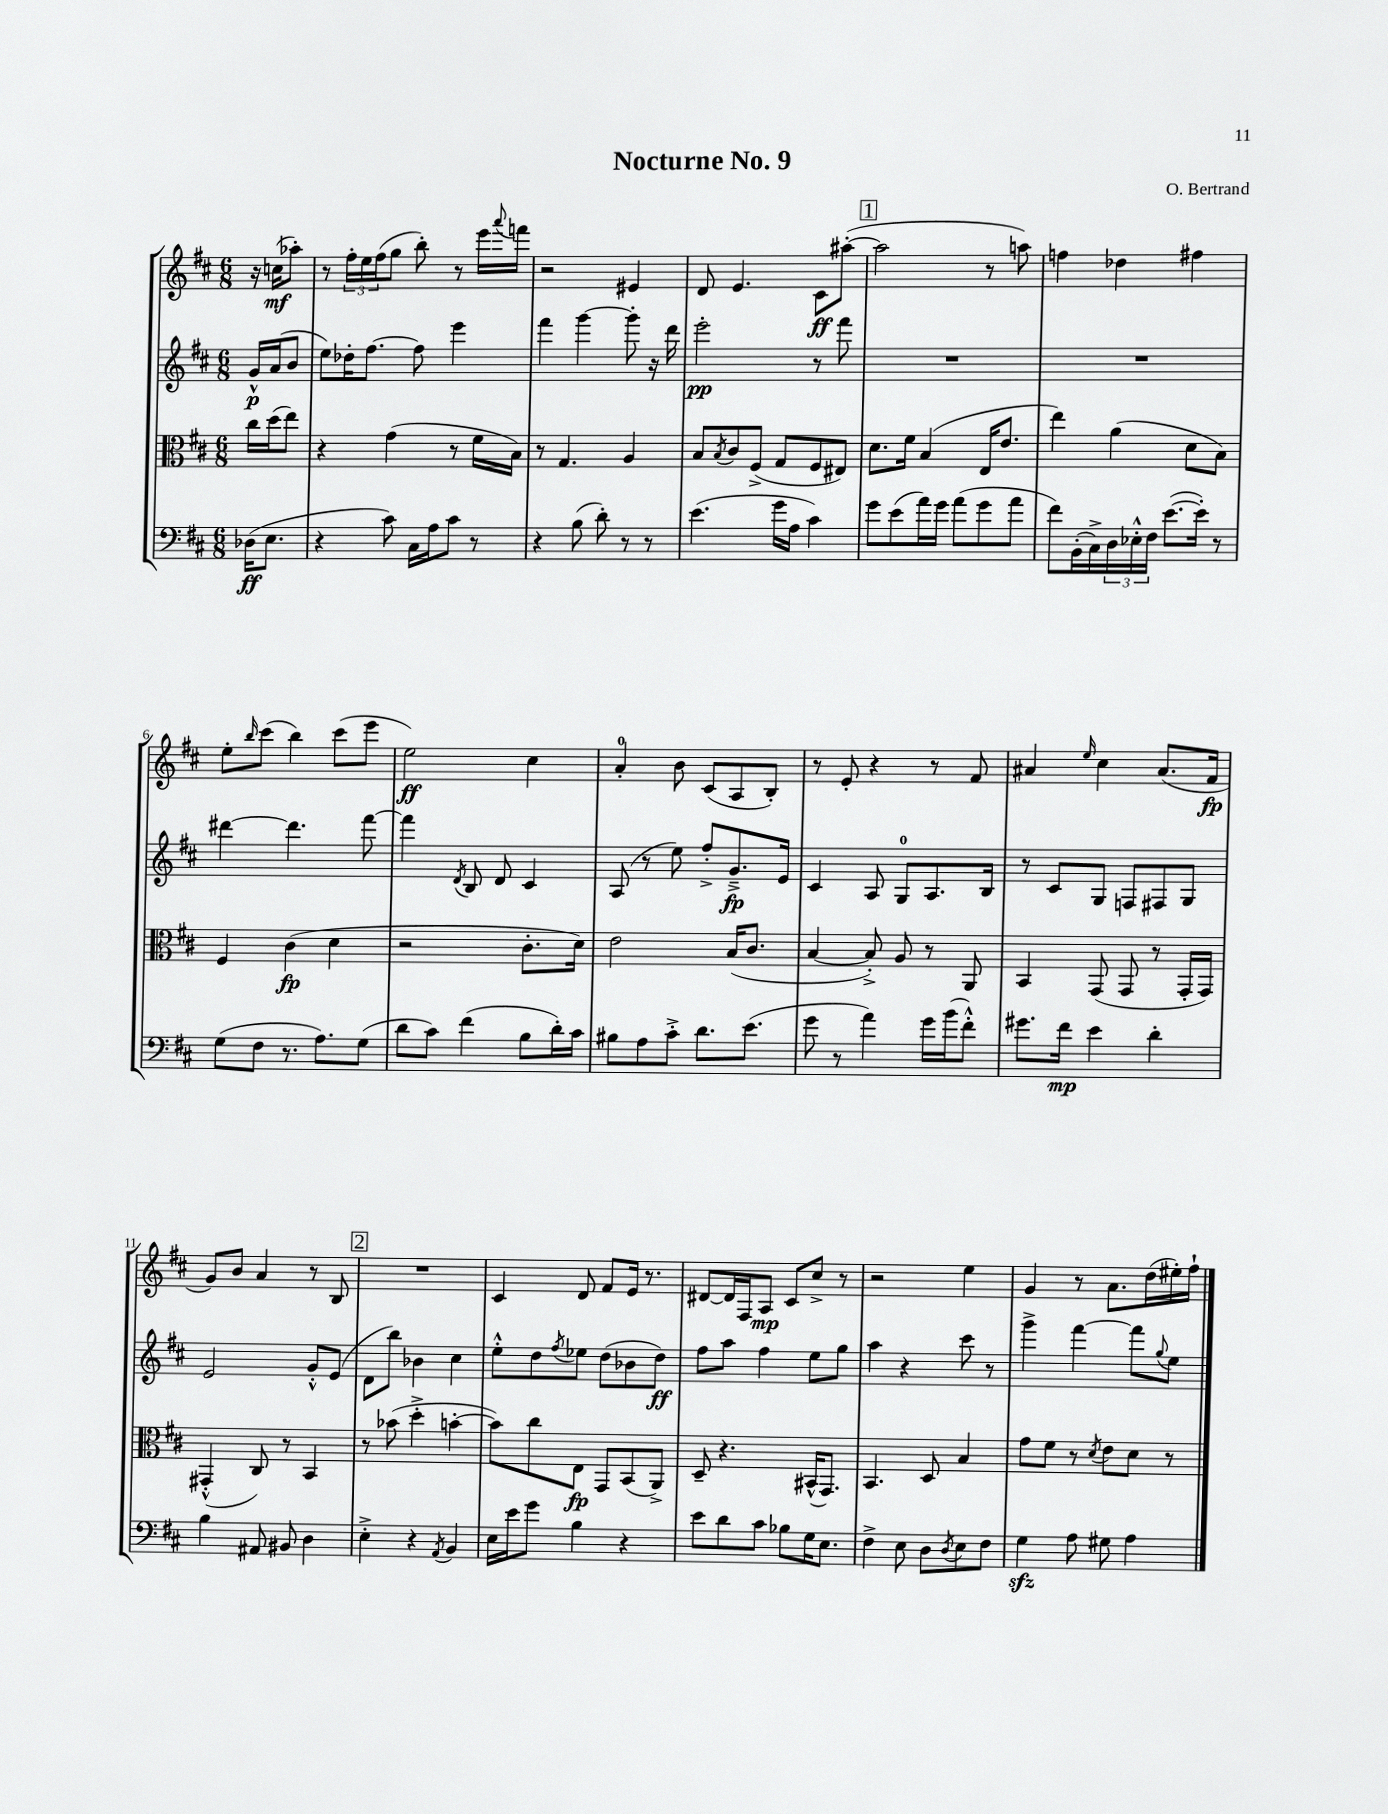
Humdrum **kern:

**kern	**dynam	**kern	**dynam	**kern	**dynam	**kern	**dynam
*part4	*part4	*part3	*part3	*part2	*part2	*part1	*part1
*staff4	*staff4	*staff3	*staff3	*staff2	*staff2	*staff1	*staff1
*clefF4	*	*clefC3	*	*clefG2	*	*clefG2	*
*k[f#c#]	*	*k[f#c#]	*	*k[f#c#]	*	*k[f#c#]	*
*M6/8	*	*M6/8	*	*M6/8	*	*M6/8	*
=	=	=	=	=	=	=	=
(16D-X\KL	ff	16cc#\LL	.	16g^^/LL	p	16r	.
8.E\J	.	(16dd\J	.	(16a/J	.	(16ccn\KL	mf
.	.	8ee\J)	.	8b/J	.	8aa-X'\J)	.
=1	=1	=1	=1	=1	=1	=1	=1
4r	.	4r	.	8ee\L)	.	8r	.
.	.	.	.	16dd-X'\K	.	24ff#'\LL	.
.	.	.	.	.	.	24ee\	.
.	.	.	.	[8.ff#\J	.	.	.
.	.	.	.	.	.	(24ff#\J	.
8c#\)	.	(4g\	.	.	.	8gg\J	.
16C#\LL	.	.	.	8ff#\]	.	8bb'\)	.
16A\J	.	.	.	.	.	.	.
8c#\J	.	8r	.	4eee\	.	8r	.
8r	.	16f#\LL	.	.	.	16eee\LL	.
.	.	.	.	.	.	8qqaaa/	.
.	.	16B\JJ)	.	.	.	16fffn\JJ	.
=2	=2	=2	=2	=2	=2	=2	=2
4r	.	8r	.	4fff#\	.	2r	.
.	.	4.G/	.	.	.	.	.
(8B\	.	.	.	[4ggg\	.	.	.
8d'\)	.	.	.	.	.	.	.
8r	.	4A/	.	8ggg'\]	.	4e#X/	.
8r	.	.	.	16r	.	.	.
.	.	.	.	16ddd\	.	.	.
=3	=3	=3	=3	=3	=3	=3	=3
(4.e\	.	8B/L	.	2eee'\	pp	8d/	.
.	.	8qB/	.	.	.	.	.
.	.	8c#/	.	.	.	4.e/	.
.	.	(8F#^/J	.	.	.	.	.
16g\LL	.	8G/L	.	.	.	.	.
16A\JJ	.	.	.	.	.	.	.
4c#\)	.	8F#/	.	8r	.	8c#\L	ff
.	.	8E#X/J)	.	8fff#\	.	([8aa#X'\J	.
!!LO:REH:place=s1:t=1
=4	=4	=4	=4	=4	=4	=4	=4
8g\L	.	8.d\L	.	2.r	.	2aa#\]	.
(8e\	.	.	.	.	.	.	.
.	.	16f#\Jk	.	.	.	.	.
16a\L)	.	(4B/	.	.	.	.	.
16g\JJ	.	.	.	.	.	.	.
(8a\L	.	.	.	.	.	.	.
8g\	.	16E/KL	.	.	.	8r	.
.	.	8.e/J	.	.	.	.	.
8a\J	.	.	.	.	.	8aan\)	.
=5	=5	=5	=5	=5	=5	=5	=5
8f#\L)	.	4ee\)	.	2.r	.	4ffn\	.
(16BB'\L	.	.	.	.	.	.	.
16C#^\)	.	.	.	.	.	.	.
24D\	.	(4a\	.	.	.	4dd-X\	.
24E-X'^^\	.	.	.	.	.	.	.
24F#\JJ	.	.	.	.	.	.	.
([8.e\L	.	.	.	.	.	.	.
.	.	8d\L	.	.	.	4ff#X\	.
16e'\Jk])	.	.	.	.	.	.	.
8r	.	8B\J)	.	.	.	.	.
!!LO:LB:g=z
=6	=6	=6	=6	=6	=6	=6	=6
(8G\L	.	4F#/	.	[4ddd#X\	.	8ee'\L	.
.	.	.	.	.	.	16qqbb/	.
8F#\J	.	.	.	.	.	(8ccc#\J	.
8.r	.	(4c#\	fp	4.ddd#\]	.	4bb\)	.
8.A\L)	.	.	.	.	.	.	.
.	.	4d\	.	.	.	(8ccc#\L	.
(8G\J	.	.	.	[8fff#\	.	8eee\J	.
=7	=7	=7	=7	=7	=7	=7	=7
8d\L	.	2r	.	4fff#\]	.	2ee\)	ff
8c#\J)	.	.	.	.	.	.	.
.	.	.	.	8qd/	.	.	.
(4f#\	.	.	.	8B/	.	.	.
.	.	.	.	8d/	.	.	.
8B\L	.	8.c#'\L	.	4c#/	.	4cc#\	.
16d'\L)	.	.	.	.	.	.	.
16c#\JJ	.	16d\Jk)	.	.	.	.	.
=8	=8	=8	=8	=8	=8	=8	=8
8B#X\L	.	2e\	.	(8A/	.	4a'/	.
8A\	.	.	.	8r	.	.	.
8c#'^\J	.	.	.	8ee\)	.	8b\	.
8.d\L	.	.	.	8ff#'^/L	.	(8c#/L	.
.	.	(16B/KL	.	8.g~^/	fp	8A/	.
(8.e\J	.	8.c#/J	.	.	.	.	.
.	.	.	.	.	.	8B'/J)	.
.	.	.	.	16e/Jk	.	.	.
=9	=9	=9	=9	=9	=9	=9	=9
8g\	.	[4B/	.	4c#/	.	8r	.
8r	.	.	.	.	.	8e'/	.
4a\)	.	8B'^/])	.	8A/	.	4r	.
.	.	8A/	.	8G/L	.	.	.
16g\LL	.	8r	.	8.A/	.	8r	.
(16b\J	.	.	.	.	.	.	.
8f#'^^\J)	.	8AA/	.	.	.	8f#/	.
.	.	.	.	16B/Jk	.	.	.
=10	=10	=10	=10	=10	=10	=10	=10
8.g#X\L	.	4BB/	.	8r	.	4a#X/	.
.	.	.	.	8c#/L	.	.	.
16f#\Jk	mp	.	.	.	.	.	.
.	.	.	.	.	.	16qqee/	.
4e\	.	(8GG/	.	8G/J	.	4cc#\	.
.	.	8GG/	.	8Fn/L	.	.	.
4d'\	.	8r	.	8F#X/	.	(8.a#/L	.
.	.	16GG'/LL	.	8G/J	.	.	.
.	.	16GG/JJ)	.	.	.	16f#/Jk	fp
!!LO:LB:g=z
=11	=11	=11	=11	=11	=11	=11	=11
4B\	.	(4GG#X'^^/	.	2e/	.	8g/L)	.
.	.	.	.	.	.	8b/J	.
8AA#X/	.	8C#/)	.	.	.	4a/	.
8BB#X/	.	8r	.	.	.	.	.
4D\	.	4BB/	.	8g'^^/L	.	8r	.
.	.	.	.	(8e/J	.	8B/	.
!!LO:REH:place=s1:t=2
=12	=12	=12	=12	=12	=12	=12	=12
4E'^\	.	8r	.	8d\L	.	2.r	.
.	.	(8b-X\	.	8bb\J)	.	.	.
4r	.	4dd'^\	.	4b-X\	.	.	.
8qAA/	.	.	.	.	.	.	.
4BB/	.	[4bn'\	.	4cc#\	.	.	.
=13	=13	=13	=13	=13	=13	=13	=13
16E\LL	.	8b\L])	.	8ee'^^\L	.	4c#/	.
16e\J	.	.	.	.	.	.	.
8g\J	.	8cc#\	.	8dd\	.	.	.
.	.	.	.	8qff#/	.	.	.
4B\	.	8E\J	fp	8ee-X\J	.	8d/	.
.	.	8GG/L	.	(8dd\L	.	8f#/L	.
4r	.	(8BB/	.	8b-X\	.	16e/Jk	.
.	.	.	.	.	.	8.r	.
.	.	8AA^/J)	.	8dd\J)	ff	.	.
=14	=14	=14	=14	=14	=14	=14	=14
8e\L	.	8D~/	.	8ff#\L	.	[8d#X/L	.
8d\	.	4.r	.	8aa\J	.	16d#/L]	.
.	.	.	.	.	.	16F#/J	.
8c#\J	.	.	.	4ff#\	.	8A/J	mp
8B-X\L	.	.	.	.	.	8c#/L	.
16G\K	.	(16BB#X^^/KL	.	8ee\L	.	8cc#^/J	.
8.E\J	.	8.GG/J)	.	.	.	.	.
.	.	.	.	8gg\J	.	8r	.
=15	=15	=15	=15	=15	=15	=15	=15
4F#^\	.	4.BB/	.	4aa\	.	2r	.
8E\	.	.	.	4r	.	.	.
8D\L	.	8D/	.	.	.	.	.
8qD/	.	.	.	.	.	.	.
8E\	.	4B/	.	8ccc#\	.	4ee\	.
8F#\J	.	.	.	8r	.	.	.
=16	=16	=16	=16	=16	=16	=16	=16
4Gzz\	.	8g\L	.	4ggg^\	.	4g/	.
.	.	8f#\J	.	.	.	.	.
8A\	.	8r	.	[4fff#\	.	8r	.
.	.	8qd/	.	.	.	.	.
8G#X\	.	8e\L	.	.	.	8.a\L	.
4A\	.	8d\J	.	8fff#\L]	.	.	.
.	.	.	.	.	.	(16dd\L	.
.	.	.	.	8qqgg/	.	.	.
.	.	8r	.	8ee\J	.	16ee#X'\)	.
.	.	.	.	.	.	16ff#`\JJ	.
==	==	==	==	==	==	==	==
*-	*-	*-	*-	*-	*-	*-	*-
